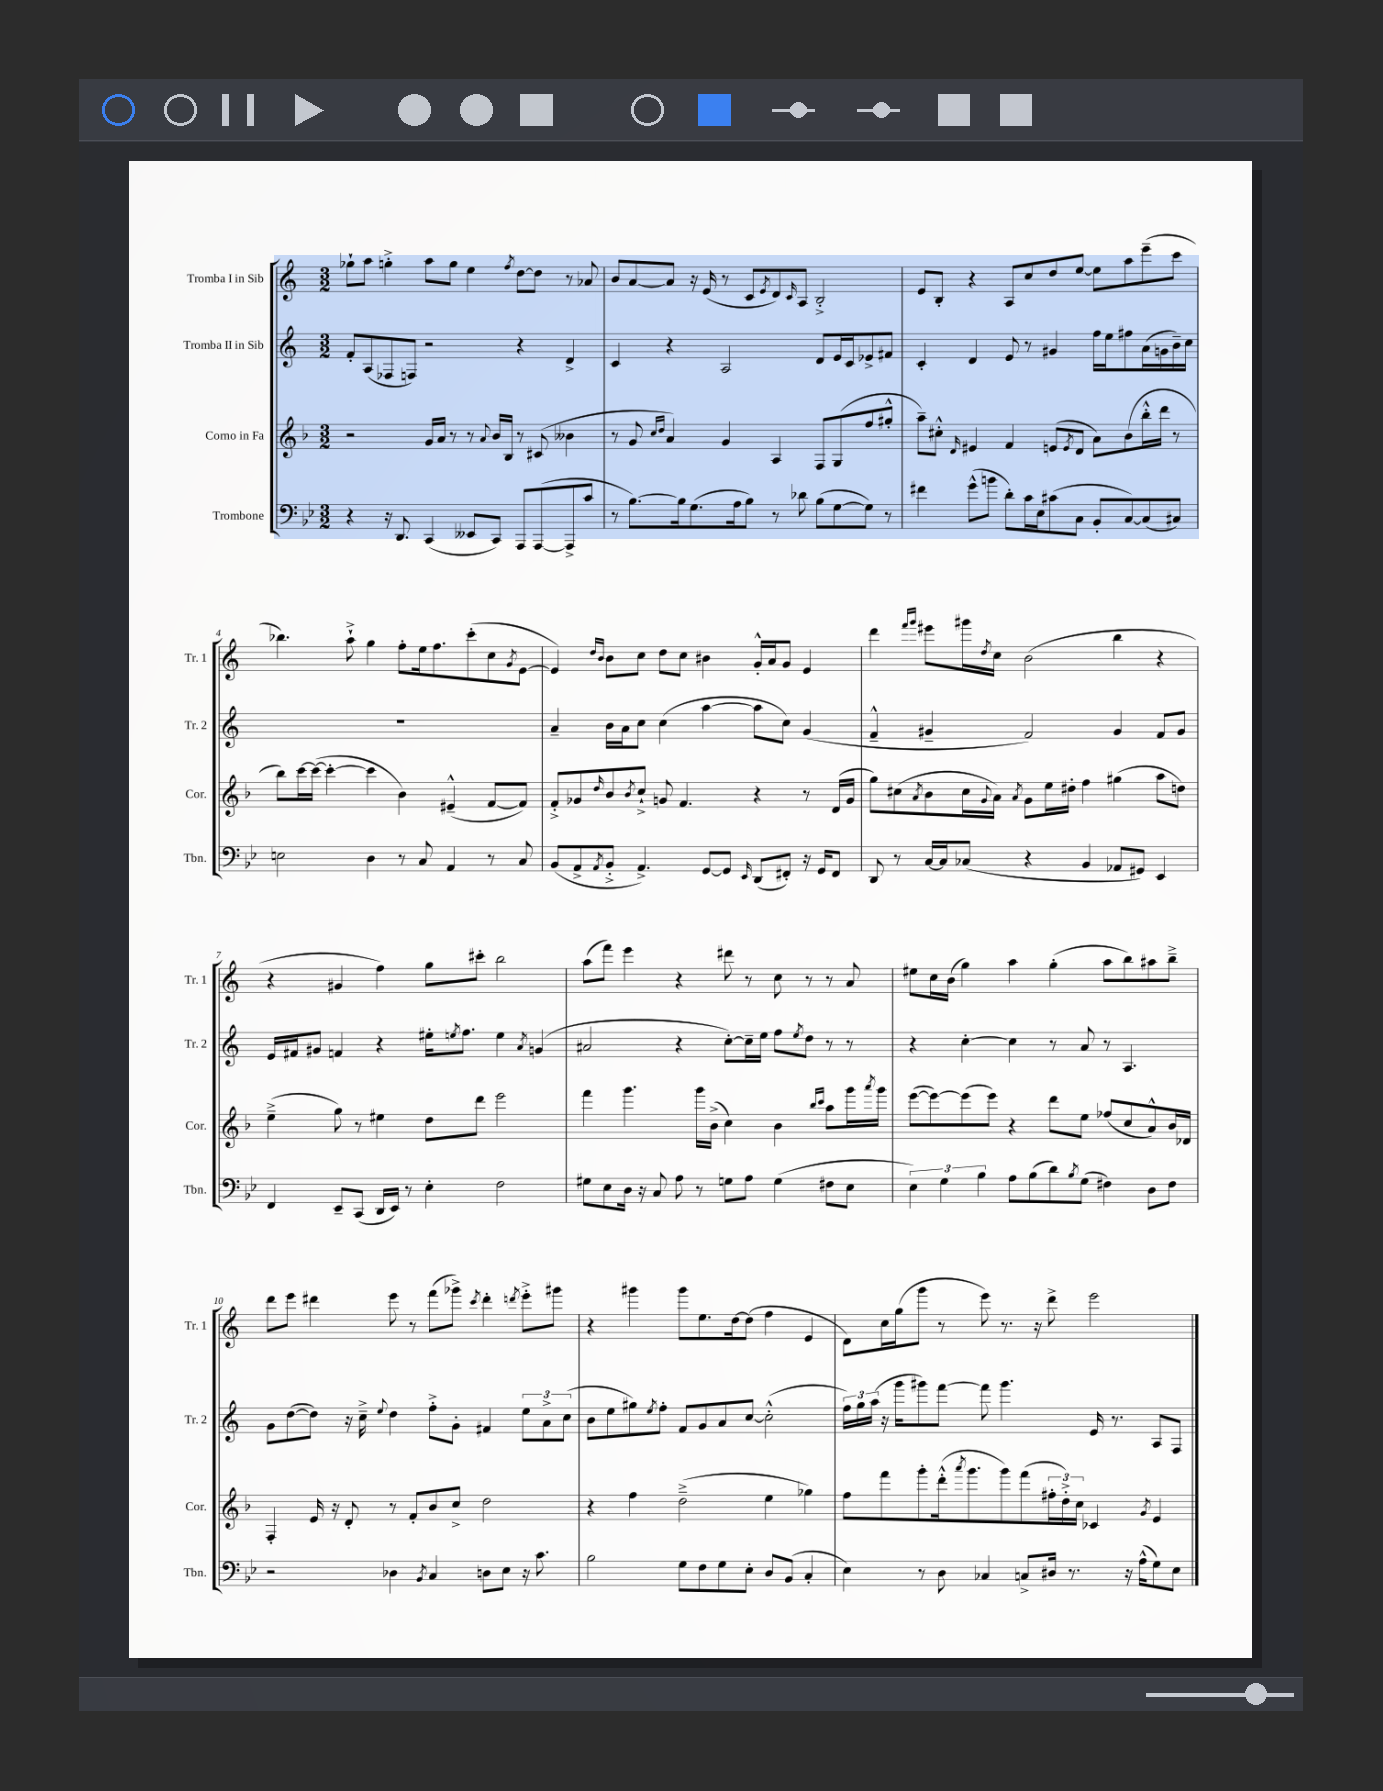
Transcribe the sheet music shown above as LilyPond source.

<<
\new StaffGroup <<
\new Staff = "s0" \with { instrumentName = "Tromba I in Sib" shortInstrumentName = "Tr. 1" } {
    \clef treble \key c \major \numericTimeSignature \time 3/2
    ges''8-! a''8 g''4-.-> a''8 g''8 e''4 \acciaccatura { f''8 } d''8~ d''8 r8 aes'8 |
    b'8 a'8~ a'8 r16 e'16( r8 c'8 \acciaccatura { e'8 } d'8) \grace { c'16 } a8 b2-.-> |
    e'8 b8-. r4 a8 c''8 d''8 e''8~ e''8 a''8 e'''8--( c'''8 |
    bes''4.) a''8-!-> g''4 f''8-. e''16 f''8. c'''8-.( c''8 \acciaccatura { g'8 } e'8~ |
    e'4) \grace { d''16 b'16 } b'8 c''8 d''8 c''8 bis'4 g'16-.-^ a'16 g'8 e'4 |
    d'''4 \grace { f'''16 g'''16 } eis'''8 gis'''16 \acciaccatura { d''8 } c''16 b'2( b''4 r4 |
    r4 gis'4 f''4) g''8 cis'''8-. b''2 |
    a''8( f'''8) e'''4 r4 dis'''8 r8 c''8 r8 r8 a'8 |
    eis''8 c''16 b'16( g''4) a''4 g''4-.( a''8 b''8) ais''8 b''8---> |
    d'''8 e'''8 dis'''4 e'''8 r8 f'''8( ges'''8->) \acciaccatura { c'''8 } dis'''4-. \acciaccatura { d'''8 } e'''8-.-> gis'''8 |
    r4 gis'''4 gis'''8 e''8. d''16~ d''8( f''4 e'4 |
    d'8) c''16 g''16( g'''8 r8 e'''8) r8. r16 d'''8-> e'''2 \bar "|." |
}
\new Staff = "s1" \with { instrumentName = "Tromba II in Sib" shortInstrumentName = "Tr. 2" } {
    \clef treble \key c \major \numericTimeSignature \time 3/2
    f'8-. a8( fes8 f8) r2 r4 d'4-> |
    c'4 r4 a2 d'8 e'16 c'16 ees'8-> fis'8 |
    c'4-. d'4 e'8 r8 gis'4 f''16 e''16 fis''8 a'16( g'16 b'16--) c''16 |
    R1. |
    a'4-- b'16 a'16 c''8 c''4( a''4~ a''8 c''8) g'4( |
    f'4---^ gis'4-- f'2) gis'4 f'8 gis'8 |
    e'16 fis'16 gis'8 f'4 r4 eis''16-. \acciaccatura { e''8 } f''8. e''4 \acciaccatura { a'8 } g'4( |
    ais'2 r4 c''8~-.) c''16-- e''16 f''8 \acciaccatura { e''8 } d''8 r8 r8 |
    r4 c''4~-. c''4 r8 a'8 r8 a4. |
    g'8 d''8~( d''8) r16 c''16---> \appoggiatura { e''8 } d''4 f''8-.-> g'8-. fis'4 \tuplet 3/2 { e''8 a'8-> c''8( } |
    b'8 e''8 gis''8) \acciaccatura { e''8 } f''8-. f'8 g'8 a'8 c''8~ c''2-.-^( |
    \tuplet 3/2 { f''16) g''16 a''16( } r16 g'''16 gis'''8) f'''8~ f'''8 gis'''4. e'16 r8. a8 f8 \bar "|." |
}
\new Staff = "s2" \with { instrumentName = "Corno in Fa" shortInstrumentName = "Cor." } {
    \clef treble \key f \major \numericTimeSignature \time 3/2
    r2 g'16 a'16 r8 r8 \appoggiatura { a'8 } bes'16 bes16 r8 cis'8( beses'4 |
    r8 g'8 \grace { c''16 d''16 } a'4) g'4 a4 f8 g8( f''8 gis''8-.-^ |
    a''8--) cis''8-.-^ \grace { d'16 } eis'4 f'4 e'8( \acciaccatura { e'8 } d'8 a'8) bes'8( bes''16-.-^ d'''16 r8 |
    bes''8) c'''16~ c'''16~( c'''4~-. c'''4 bes'4) eis'4---^( f'8~ f'8) |
    f'8-.-> ges'8 \grace { d''16 } bes'8 \acciaccatura { bes'8 } c''8-!-> g'8 f'4. r4 r8 d'16( g'16 |
    g''8) cis''8( \acciaccatura { a'8 } bes'8 cis''16 \appoggiatura { g'8 } a'16) \acciaccatura { a'8 } g'8 e''16 dis''16-. f''4 gis''4( a''8 d''8) |
    e''4--->( g''8) r8 eis''4 d''8 d'''8 e'''2 |
    f'''4 g'''4. g'''16 bes'16->( c''4) bes'4 \grace { bes''16 c'''16 } a''8 g'''16 \acciaccatura { a'''8 } g'''16 |
    e'''8~( e'''8~) e'''8( e'''8) r4 d'''8 e''8 fes''8( c''8 a'8-^) bes'16 des'16 |
    f4-. e'16 r16 d'8-. r8 f'8-. bes'8 c''8-> d''2 |
    r4 f''4 d''2--->( e''4 ges''4) |
    f''8 f'''8 g'''8-. d'''16-.-^( \acciaccatura { a'''8 } g'''8. g'''8) f'''8( \tuplet 3/2 { fis''16-. d''16-.->) c''16 } ces'4 \acciaccatura { g'8 } e'4 \bar "|." |
}
\new Staff = "s3" \with { instrumentName = "Trombone" shortInstrumentName = "Tbn." } {
    \clef bass \key bes \major \numericTimeSignature \time 3/2
    r4 r16 d,8. c,4( eeses,8 c,8) a,,8 a,,8~( a,,8-> c'8 |
    r8 bes8.~) bes16 g8.( a16 bes8) r8 des'8 bes8( g8~ g8) r8 |
    fis'4 g'8-^( b'8 d'8-.) c'16 ees16 cis'8( c8 bes,8-. c8~) c8( cis8) |
    e2 d4 r8 c8 a,4 r8 c8 |
    bes,8( a,8-> \acciaccatura { a,8 } bes,8-.-> a,4.->) g,8~ g,8 \grace { ees,16 } d,8( fis,8-.) r16 g,16 fis,8 |
    d,8 r8 c16~ c16 ces8( r4 bes,4 aes,8 gis,8) ees,4 |
    f,4 ees,8-- c,8( d,16 ees,16) r8 ees4-. f2 |
    gis8 ees8 d16 r16 c8 a8 r8 g8 a8 g4( fis8 ees8 |
    \tuplet 3/2 { ees4) g4 bes4 } a8 bes8( d'8) \acciaccatura { bes8 } g8( fis4) d8 fis8 |
    r2 des4 \acciaccatura { bes,8 } c4 d8 ees8 r16 c'8. |
    bes2 g8 f8 g8 ees8-. d8 bes,8( c4-. |
    ees4) r8 d8 ces4 c8-> dis16 r8. r16 a16-^( g8) ees8 \bar "|." |
}
>>
>>
